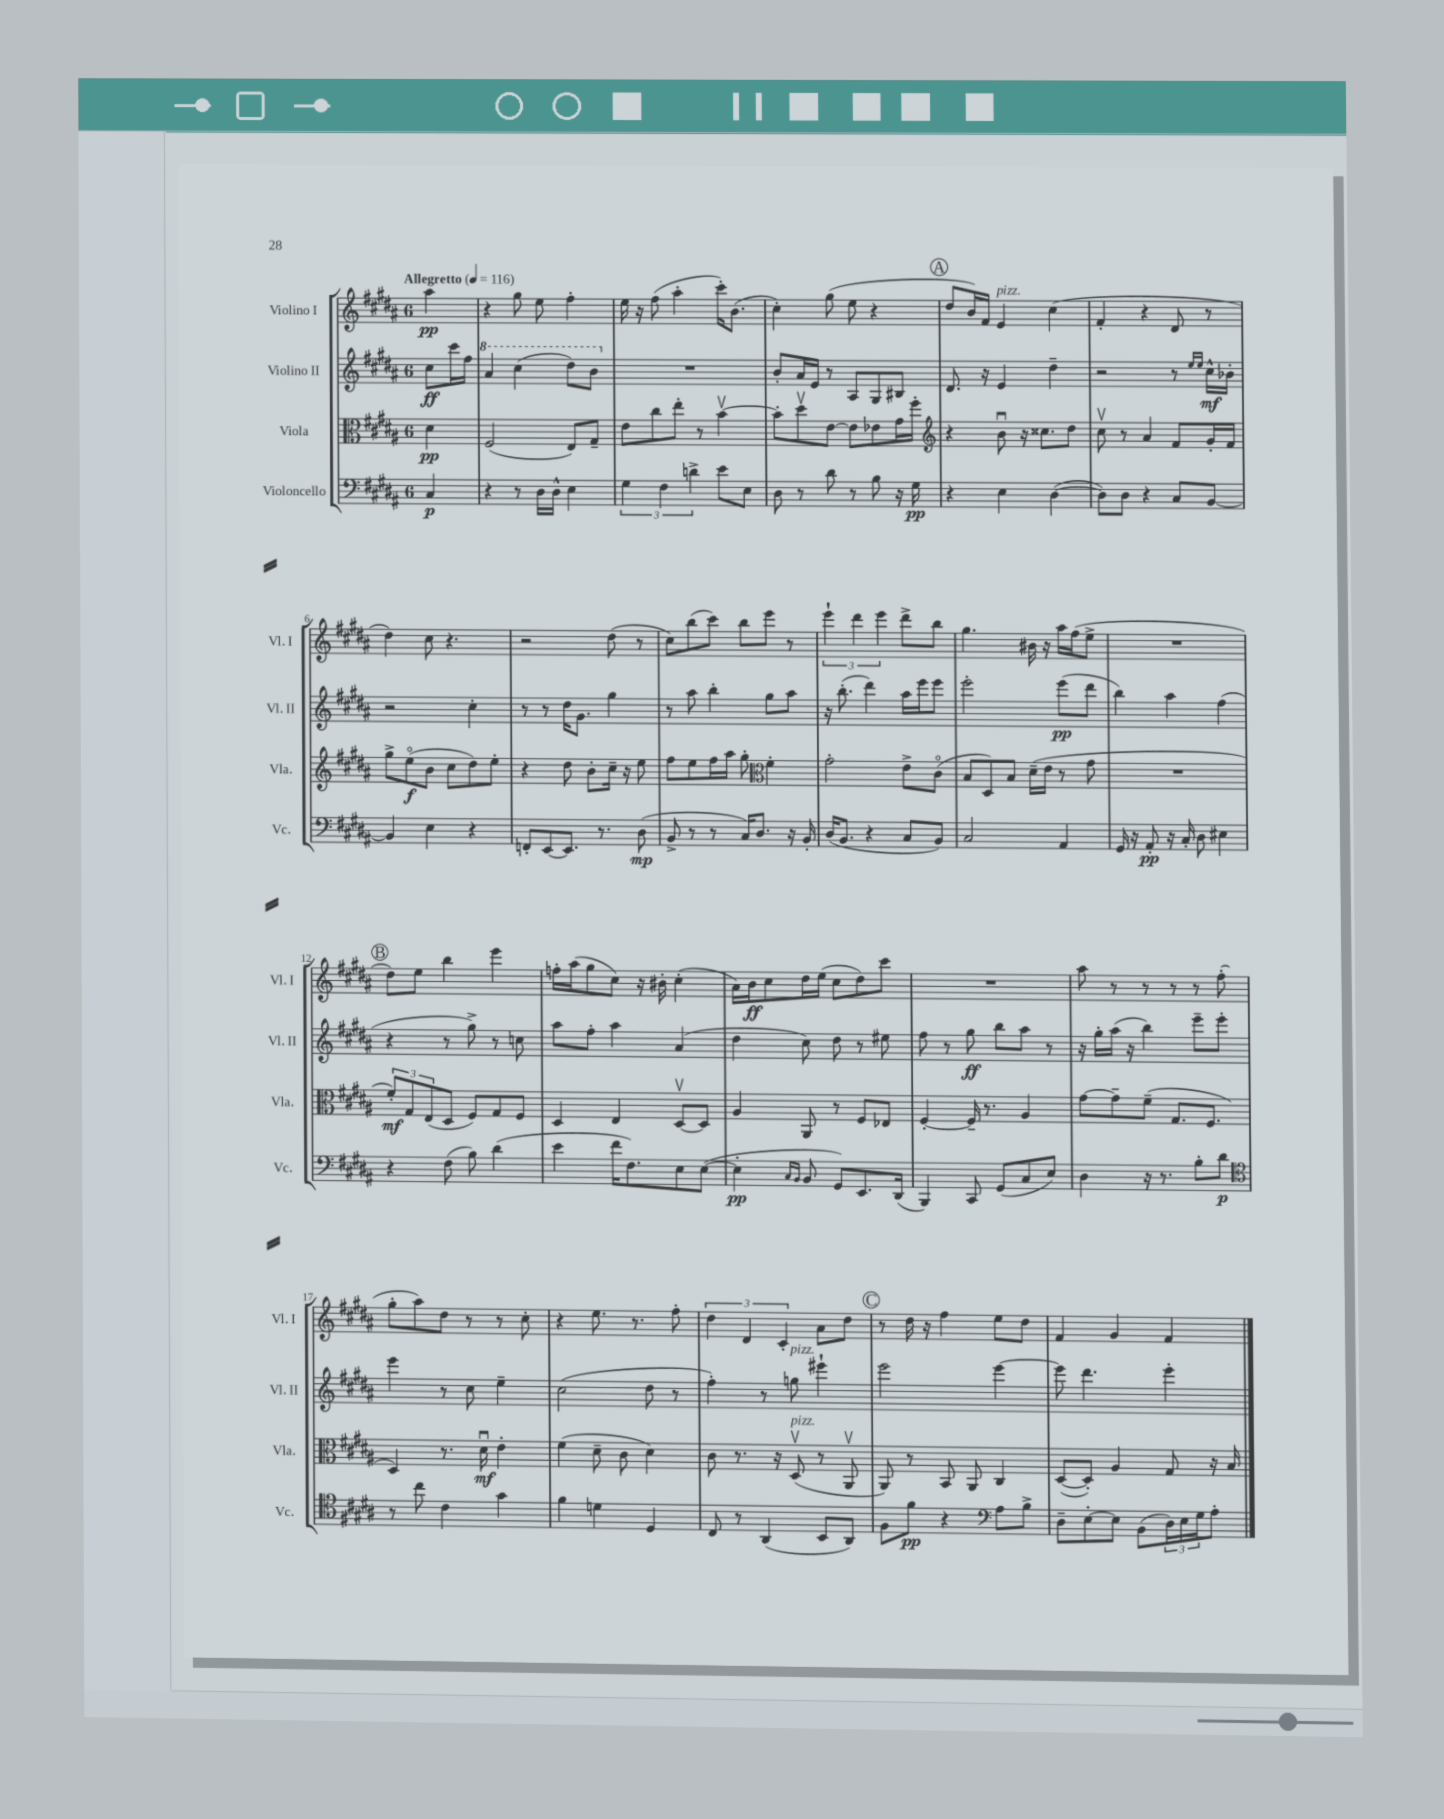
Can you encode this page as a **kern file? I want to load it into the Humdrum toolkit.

**kern	**kern	**kern	**kern
*staff4	*staff3	*staff2	*staff1
*clefF4	*clefC3	*clefG2	*clefG2
*k[f#c#g#d#a#]	*k[f#c#g#d#a#]	*k[f#c#g#d#a#]	*k[f#c#g#d#a#]
*M6/8	*M6/8	*M6/8	*M6/8
*MM116	*MM116	*MM116	*MM116
4C#	4d#	8cc#	4aa#
.	.	16ccc#	.
.	.	16ff#	.
=	=	=	=
4r	(2F#	4aa#	4r
8r	.	(4ccc#	8gg#
16D#	.	.	8ee
16D#^^	.	.	.
4E	8E)	8ddd#)	4ff#'
.	8G#~	8bb	.
=	=	=	=
6G#	8e	2.r	16ee
.	.	.	16r
.	8cc#	.	(8ff#
6F#	.	.	.
.	8ee'	.	4aa#'
6d^	.	.	.
.	8r	.	.
8e	[4bv	.	16ccc#')
.	.	.	(8.b
8E	.	.	.
=	=	=	=
8D#	8b']	8b'	4cc#')
8r	8dd#v	16a#	.
.	.	16e	.
8d#	[8e	8r	(8gg#
8r	8e]	8A#	8ee
8B	8e-	8G#	4r
16r	16g#	8B#	.
16G#	16ff#'	.	.
=	=	=	=
*	*clefG2	*	*
4r	4r	8.d#	8dd#
.	.	.	16b)
.	.	16r	16f#
4E	8bu	4e	4e
.	16r	.	.
.	8.cc##	.	.
([4D#	.	4dd#~	(4cc#
.	8dd#	.	.
=	=	=	=
8D#])	8cc#v	2r	4f#'
8D#	8r	.	.
4r	4a#	.	4r
8C#	8f#	8r	8d#
.	.	16qqee	.
.	.	16qqee	.
[8BB	16g#'	16cc#^^	8r
.	16f#	16b-'	.
=	=	=	=
4BB]	8gg#^	2r	4dd#)
.	(8eeo	.	.
4E	8b	.	8cc#
.	8cc#	.	4.r
4r	8dd#)	4cc#'	.
.	8ee'	.	.
=	=	=	=
8FF'	4r	8r	2r
[8EE	.	8r	.
8.EE]	8dd#	16dd#	.
.	.	8.g#	.
.	8b'	.	.
8.r	.	.	.
.	16cc#~	4gg#	(8dd#
.	16r	.	.
(8D#	8ee	.	8r
=	=	=	=
8BB^	8ff#	8r	8cc#)
8r	8ee	8aa#	(8bb
8r	16ff#	4bb'	8ccc#)
.	16aa#	.	.
16C#)	8gg#'	.	8bb
8.D#	.	.	.
*	*clefC3	*	*
.	4f#'	8gg#	8eee
16r	.	8aa#	8r
16BB'	.	.	.
=	=	=	=
(16D#	2g#'	16r	6eee`
8.BB	.	(8.bb'	.
.	.	.	6ddd#
4r	.	4ddd#)	.
.	.	.	6eee
8C#	8e^	16aa#	8ddd#^
.	.	16eee	.
8BB)	(8c#o	8eee	8bb
=	=	=	=
2C#	8B	2eee'	4.gg#
.	8D#)	.	.
.	8B	.	.
.	(16d#~	.	16b#
.	16e	.	16r
4AA#	8r	(8eee	16aa#
.	.	.	(16ff#
.	8g#	8ddd#	8ee^
=	=	=	=
16GG#	2.r	4bb)	2.r
16r	.	.	.
8AA#'	.	.	.
16r	.	4aa#	.
16C#'	.	.	.
8D#	.	.	.
4E#	.	(4ff#	.
=	=	=	=
4r	12f#')	4r	8dd#)
.	12G#	.	.
.	.	.	8ee
.	(12E	.	.
(8F#	8D#	8r	4bb
8B)	8F#)	8gg#^)	.
(4d#	8G#	8r	4eee
.	8F#	8cc	.
=	=	=	=
4e	4D#	8aa#	16ff'
.	.	.	(16aa#
.	.	8ff#'	8gg#
16f#	4E	4aa#	8cc#)
8.F#)	.	.	.
.	.	.	16r
.	.	.	16b#'
8E	[8D#v	(4a#	(4cc#'
([8E	8D#]	.	.
=	=	=	=
4E']	4A#	4dd#	16a#)
.	.	.	16b
.	.	.	8cc#
16qqC#	.	.	.
16qqBB	.	.	.
8BB	8AA#	8cc#)	16dd#
.	.	.	(16ee
8GG#)	8r	8dd#	8cc#
8.EE	8F#	8r	8dd#)
.	8E-	8ee#	8ccc#
(16DD#	.	.	.
=	=	=	=
4BBB)	[4F#'	8ff#	2.r
.	.	8r	.
8CC#	16F#~]	8gg#	.
.	8.r	.	.
(8GG#	.	8bb	.
8C#	4A#	8aa#	.
8E)	.	8r	.
=	=	=	=
4D#	[8g#	16r	8aa#
.	.	16gg#'	.
.	8g#~]	(16aa#	8r
.	.	16r	.
16r	(8f#~	4bb)	8r
8.r	.	.	.
.	8.G#	.	8r
8B'	.	8eee~	8r
.	8.F#	.	.
8d#	.	8eee'	(8ff#'
=	=	=	=
*clefC4	*	*	*
8r	4D#)	4eee	8gg#'
8cc#	.	.	8aa#)
4c#	8.r	8r	8dd#
.	.	8cc#	8r
.	16d#u	.	.
4g#	4e'	4ee~	8r
.	.	.	8cc#'
=	=	=	=
4f#	(4f#	(2cc#	4r
4d	8d#~	.	8.ee
.	8c#	.	.
.	.	.	8.r
4D#	4d#)	8dd#	.
.	.	8r	8ff#'
=	=	=	=
8C#	8c#	4ff#')	6dd#
8r	8.r	.	.
.	.	.	6d#
(4AA#	.	8r	.
.	16r	.	.
.	.	.	6c#'
.	(8D#v	8gg	.
8BB	8r	4eee#`	8a#
8AA#)	8AA#v	.	8dd#
=	=	=	=
8F#	8AA#)	2eee	8r
8f#	8r	.	16dd#
.	.	.	16r
4r	8BB	.	4ff#
.	8AA#	.	.
*clefF4	*	*	*
8A#	4C#	[4eee	8ee
8B^	.	.	8dd#
=	=	=	=
8D#~	([8D#	8eee]	4f#
[8E'	8D#'])	4.ddd#	.
8E]	4A#	.	4g#
(8BB	.	.	.
24D#)	8G#	4eee'	4f#
24E	.	.	.
24G#	.	.	.
8A#'	16r	.	.
.	16B	.	.
==	==	==	==
*-	*-	*-	*-
